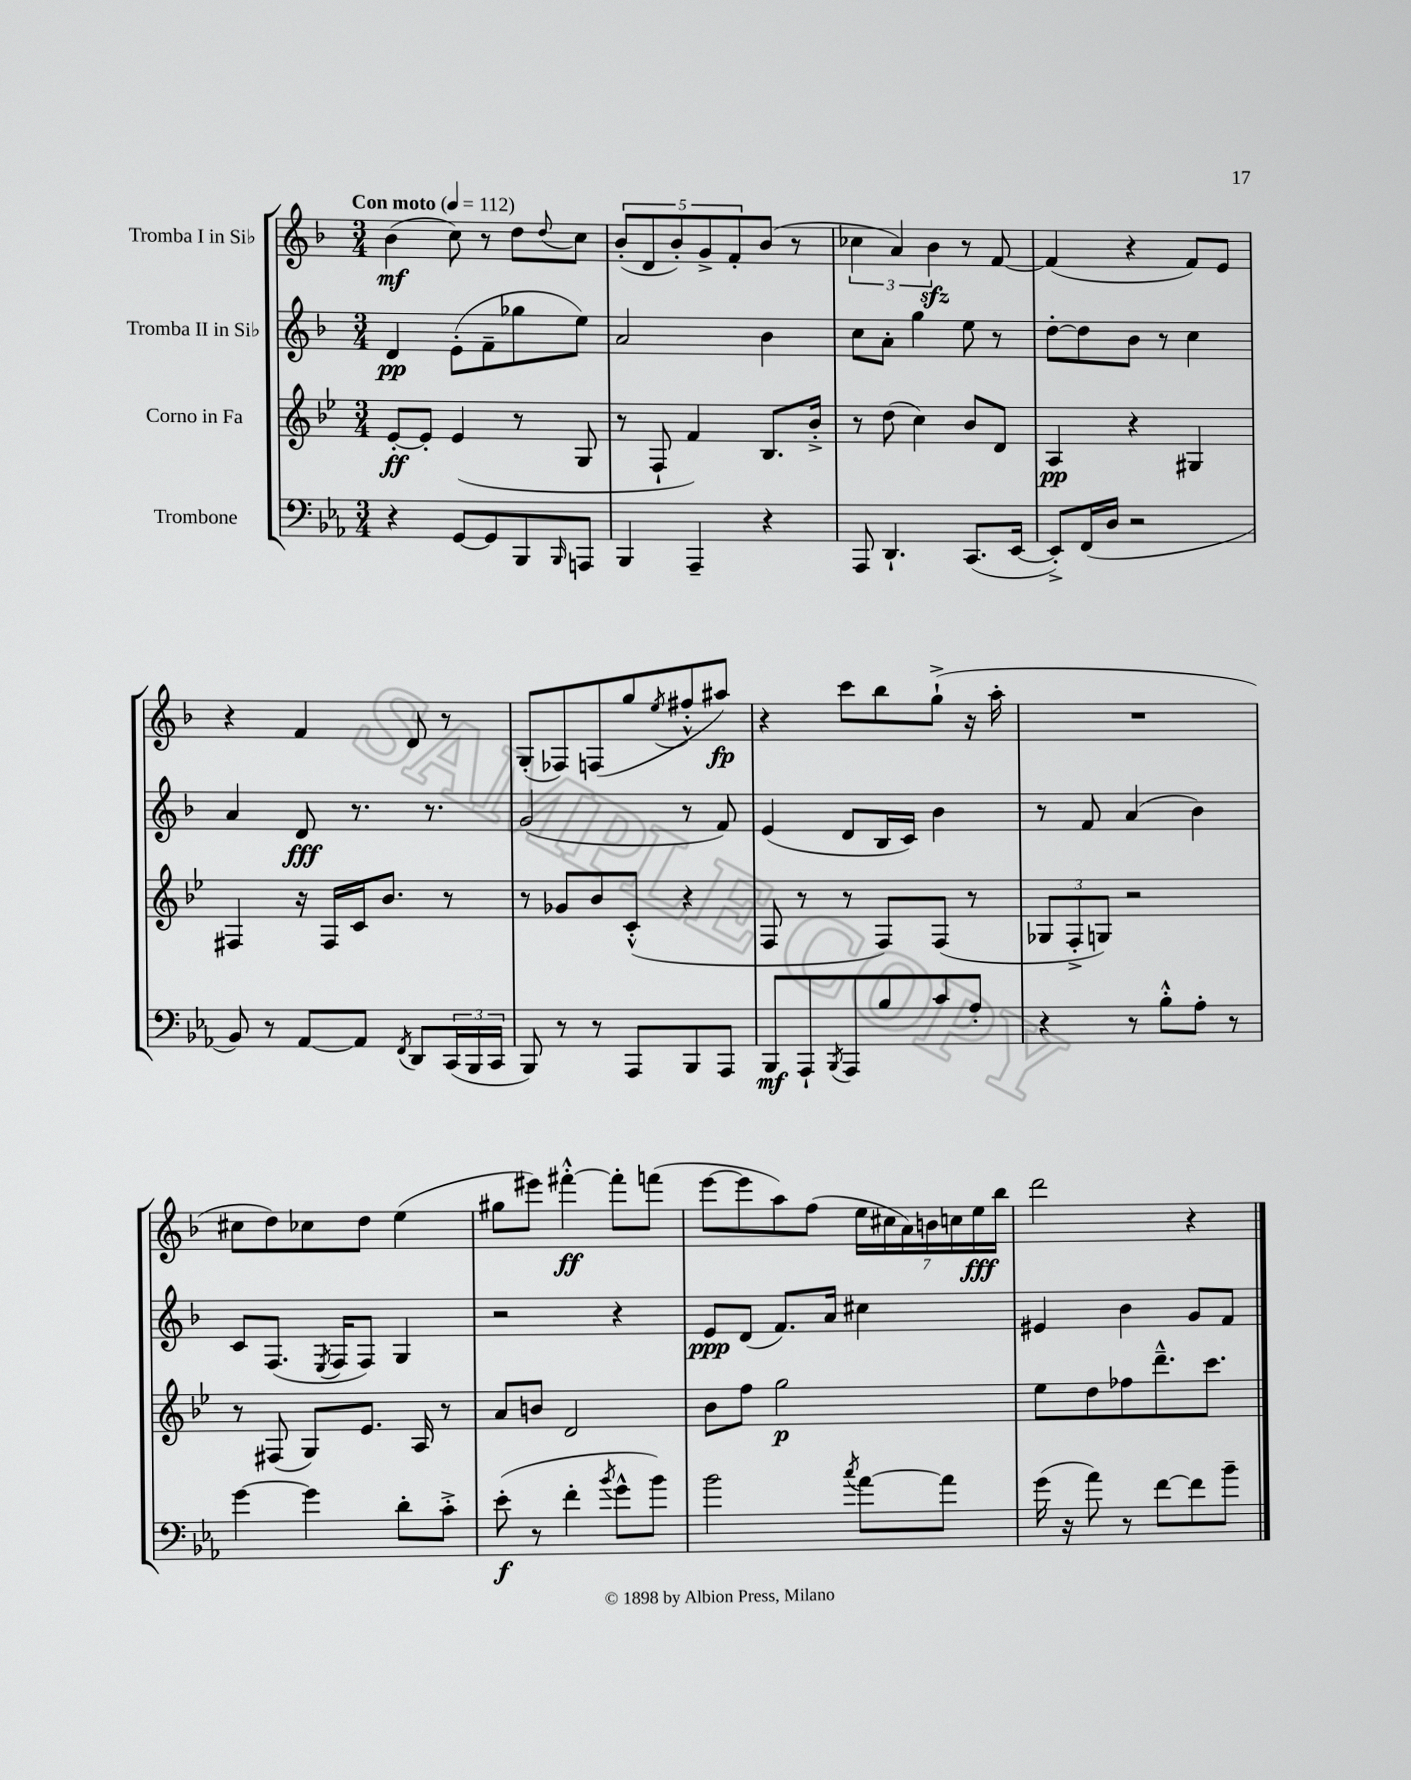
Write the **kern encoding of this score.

**kern	**kern	**kern	**kern
*staff4	*staff3	*staff2	*staff1
*clefF4	*clefG2	*clefG2	*clefG2
*k[b-e-a-]	*k[b-e-]	*k[b-]	*k[b-]
*M3/4	*M3/4	*M3/4	*M3/4
*MM112	*MM112	*MM112	*MM112
4r	[8e-'	4d	(4b-
.	8e-']	.	.
[8GG	(4e-	(8e'	8cc)
8GG]	.	8f~	8r
8BBB-	8r	8gg-	8dd
16qqBBB-	.	.	8qqdd
8AAA	8G	8ee)	8cc
=	=	=	=
4BBB-	8r	2a	(10b-'
.	.	.	10d
.	8F`	.	.
.	.	.	10b-')
4AAA-~	4f)	.	.
.	.	.	10g^
.	.	.	10f'
4r	8.B-	4b-	(8b-
.	.	.	8r
.	16b-'^	.	.
=	=	=	=
8AAA-	8r	8cc	6cc-
4.DD`	(8dd	8a'	.
.	.	.	6a)
.	4cc)	4gg	.
.	.	.	6b-
(8.CC	8b-	8ee	8r
.	8d	8r	[8f
[16EE-	.	.	.
=	=	=	=
8EE-'^])	4A	[8dd'	(4f]
(16FF	.	8dd]	.
16D	.	.	.
2r	4r	8b-	4r
.	.	8r	.
.	4G#	4cc	8f)
.	.	.	8e
=	=	=	=
8BB-)	4F#	4a	4r
8r	.	.	.
[8AA-	16r	8d	4f
.	16F#	.	.
8AA-]	16c	8.r	.
.	8.b-	.	.
8qFF	.	.	.
8DD	.	.	8d
.	.	8.r	.
(24CC	8r	.	8r
24BBB-	.	.	.
24CC	.	.	.
=	=	=	=
8BBB-)	8r	(2g	(8G'
8r	8g-	.	8F-)
8r	8b-	.	(8F
8AAA-	(8c'^^	.	8gg
.	.	.	8qee
8BBB-	4r	8r	8ff#'^^
8AAA-	.	8f)	8aa#)
=	=	=	=
8BBB-	8F	(4e	4r
8AAA-`	8r	.	.
8qBBB-	.	.	.
8AAA-	8r	8d	8ccc
8B-	8F)	16B-	8bb-
.	.	16c)	.
8c	(8F	4b-	(8gg`^
8A-'	8r	.	16r
.	.	.	16aa'
=	=	=	=
4r	12G-	8r	2.r
.	12F'^	.	.
.	.	8f	.
.	12G)	.	.
8r	2r	(4a	.
8B-'^^	.	.	.
8A-'	.	4b-)	.
8r	.	.	.
=	=	=	=
[4g	8r	8c	8cc#
.	(8F#	(8.F	8dd)
4g]	8G)	.	8cc-
.	.	8qE	.
.	.	16F	.
.	8.e-	8F)	8dd
8d'	.	4G	(4ee
.	16A	.	.
8c'^	8r	.	.
=	=	=	=
(8e-'	8a	2r	8gg#
8r	8b	.	8eee#)
4f'	2d	.	[4fff#'^^
8qb-	.	.	.
8g^^	.	4r	8fff#']
8b-)	.	.	(8fff
=	=	=	=
2b-	8b-	8e	[8eee
.	8ff	(8d	8eee]
.	2gg	8.f)	8aa)
.	.	.	(8ff
.	.	16a	.
8qcc	.	.	.
[8a-	.	4cc#	28ee
.	.	.	28cc#
.	.	.	28a)
.	.	.	28b
8a-]	.	.	.
.	.	.	28cc
.	.	.	28ee
.	.	.	28bb-
=	=	=	=
(16g	8ee-	4e#	2ddd
16r	.	.	.
8a-)	8dd	.	.
8r	8ff-	4b-	.
[8f	8.ddd~^^	.	.
8f]	.	8g	4r
.	8.ccc	.	.
8b-~	.	8f	.
==	==	==	==
*-	*-	*-	*-
